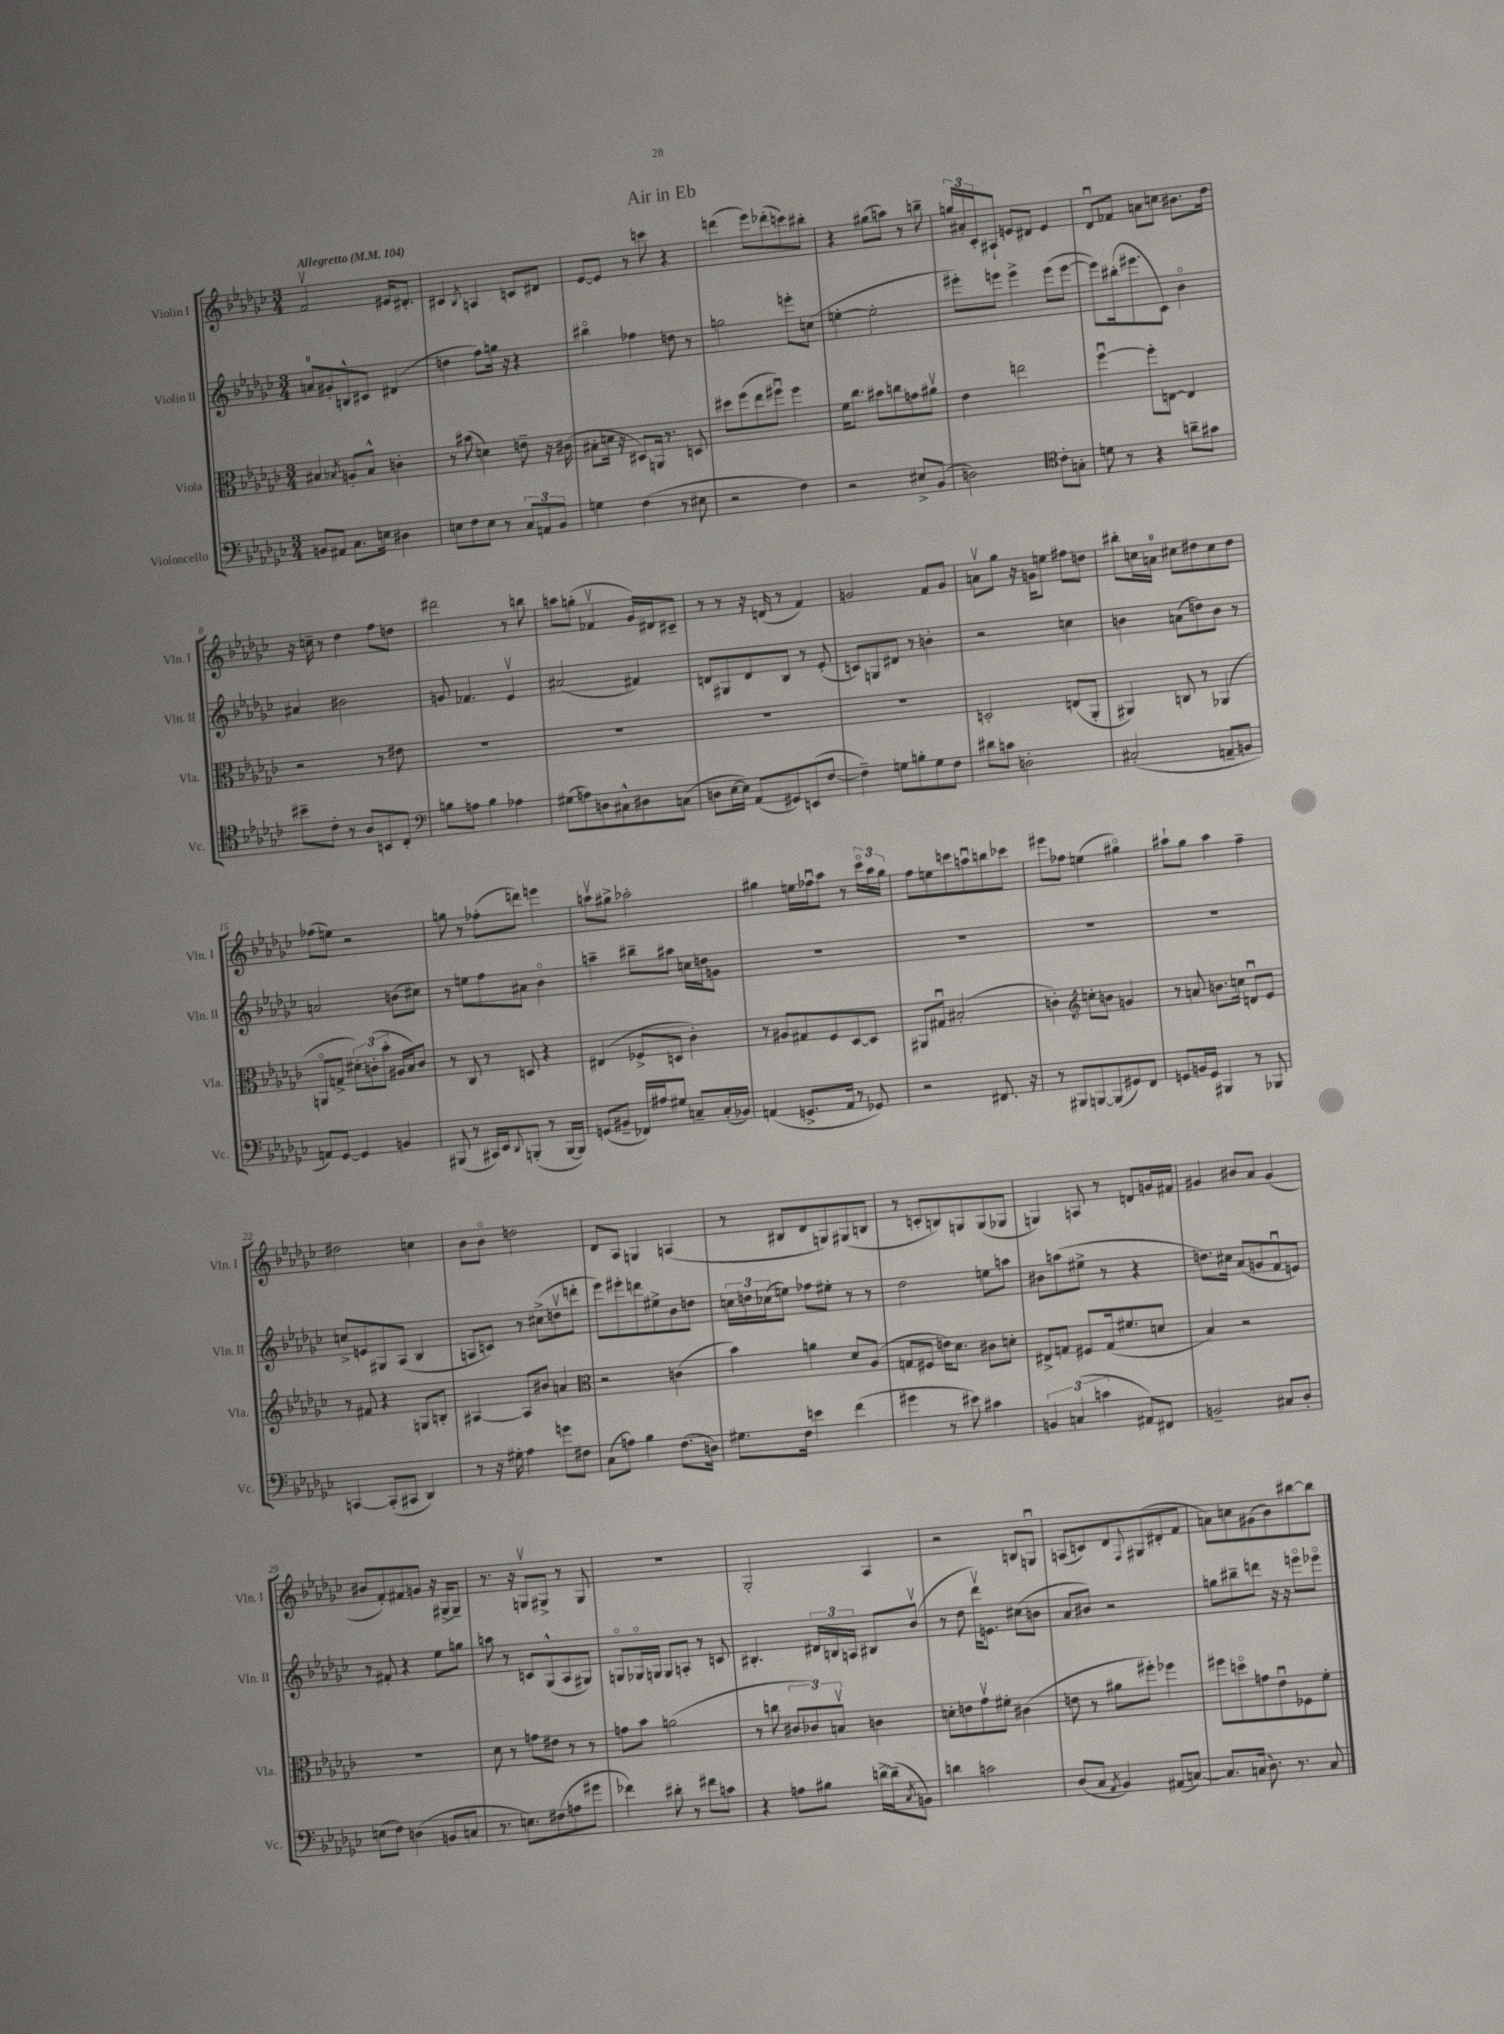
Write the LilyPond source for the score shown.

\header { title = "Air in Eb" }
<<
\new StaffGroup <<
\new Staff = "s0" \with { instrumentName = "Violin I" shortInstrumentName = "Vln. I" } {
    \clef treble \key ges \major \numericTimeSignature \time 3/4 \tempo "Allegretto" 4 = 104
    f'2\upbow eis'16 dis'8.-. |
    cis'4 \acciaccatura { bes8 } a4 c'8 dis'8 |
    ees'8~ ees'8 r8 c'''8 r4 |
    d'''4( ees'''8) des'''8-.( c'''8) bis''8-. |
    r4 gis''8( a''8) r8 b''8-- |
    \tuplet 3/2 { g''16 ais'16-. ces'16-. } ais8-! e'8 dis'8 e'4 |
    des'8\downbow fes'8 a'8 c''8 bis'8. des''16 |
    r16 c''16-- r8 des''4 f''8 d''8 |
    dis'''2 r8 b''8 |
    a''8 g''8-.( fes'4\upbow ges'16) dis'16 cis'8-- |
    r8 r8 r16 d'16( r8 f'4) |
    g'2 f'8 g'8 |
    a'8\upbow ges''8 r16 g'16 e''8 fis''8 d''8 |
    bis''8-. c''16 a'16-0 cis''8 dis''8 cis''8 dis''8 |
    fes''8( e''8) r2 |
    g''8 r8 fes''8-.( d'''8) e'''4 |
    a''8\upbow gis''8-> aes''2-. |
    gis''4 e''16 fes''16\downbow aes''8 r8 \tuplet 3/2 { ces'''16\flageolet aes''16 gis''16 } |
    f''8 e''8 c'''8 a''8\downbow b''8 ces'''8 |
    eis'''8 fes''8 e''4( gis''4\flageolet) |
    ais''8-! ges''8 ais''4 f''4-- |
    dis''2 c''4 |
    bes'8 bes'8\flageolet d''2 |
    des'8 aes8 g4 a4( |
    r8 bis8 des'8 g8) gis8( b8 |
    r8 c'8-. b8) g8 g8( ges8 |
    g4) a8 r8 d'8 g'16 fis'16 |
    gis'4 bis'8 aes'8 gis'4( |
    bis'8 f'8-.) fis'8 g'8 r16 gis16~-> gis8-- |
    r8. r16 g8\upbow gis8-> r8 gis8 |
    R2. |
    ges2-. aes4 |
    r2 b8 g8\downbow |
    a8( c'8) des'8 \appoggiatura { f8 } gis8( dis'8-. f'8 |
    a'8) c''8 gis'8( bes'8) bis''8~ bis''8 \bar "|." |
}
\new Staff = "s1" \with { instrumentName = "Violin II" shortInstrumentName = "Vln. II" } {
    \clef treble \key ges \major \numericTimeSignature \time 3/4
    a'8-0 gis'8-. b8-^ cis'8 dis'4( |
    d''4 f''8) g''16 r16 r4 |
    bis''4\flageolet fes''4 d''8 r8 |
    g''2 e'''8-. c''8( |
    e''4~-. e''2-. |
    eis'''8-.) e'''8 e'''4-> e'''8( e'''8~ |
    e'''8) bis''16-.( eis'''8. ces'8) bes'4\flageolet |
    ais'4 bis'2 |
    g'8 fes'4. ees'4\upbow |
    ais'2( fis'4) |
    d'8 gis8 d'8 bes8 r8 ees'8-.( |
    c'8) g8 dis'8 r8 b'4-. |
    r2 c''4 |
    b'4 a'8( d''8) b'8 r8 |
    a'2 b'8( cis''8) |
    r8 e''8 f''8 ais'8 bes'4\flageolet |
    a''4-- bis''8-- ais''8 c''16 d''16 g'8 |
    R2. |
    R2. |
    R2. |
    R2. |
    c''8-> e'8 gis8 aes8( bes4 |
    a8 c'8) r8 cis''8->( d''8\upbow d'''8-. |
    ees'''8) eis'''8-. d'''8 eis''8-> bes'8 d''8 |
    \tuplet 3/2 { c''16 d''16 ces''16( } e''8) fes''8 eis''8-. r8 r8 |
    des''2 e''8 a''8 |
    bis'8 a''8( eis''8-> r8 r4 |
    d''8.) cis''16 aes'8( g'8 f'8\downbow e'8) |
    r8 fis'8-. r4 ees''8 g''8 |
    a''8 r8 c'8 ges8-^( aes8 gis8) |
    g8\flageolet ges16\flageolet g16 g8 a8-. r8 c'8 |
    bis4.-. \tuplet 3/2 { dis'16 b16 a16 } bis8 bes'8\upbow( |
    r8 des''8 des'''16\upbow) e'8. cis''8( b'8 |
    aes'8 bis'8) r2 |
    g''8 bis''8-- d'''8 r16 r16 e'''8\flageolet ees'''8\flageolet \bar "|." |
}
\new Staff = "s2" \with { instrumentName = "Viola" shortInstrumentName = "Vla." } {
    \clef alto \key ges \major \numericTimeSignature \time 3/4
    bis4 \acciaccatura { bes8 } a8-. bes8-^ c'4-. |
    r8 bis'8( d'4) e'8-- r16 cis'16( |
    bis8-. d'16 r16 dis8) a,16 r8. d8 |
    dis''8 f''8( ees''8 fis''8\downbow) fis''4 |
    f'16 ces''8. bis'8 c''8 g'8 ais'8\upbow |
    ees'4 e''2 |
    f''4~\downbow f''8-. e8~ e4 |
    r2 r8 eis'8 |
    R2. |
    R2. |
    R2. |
    R2. |
    d2-. e8( aes,8-. |
    ais,4) c8 r8 aes,4( |
    a,8\flageolet g8-> \tuplet 3/2 { dis'8-.) c'8-.( bes'8-. } ais16 bes16) c'8 |
    r8 ces8 r8 d8 r4 |
    eis4( fes8-> d8 ces'4-.) |
    r8 ais8 gis8 f8 des8~ des8 |
    ais,8 gis8\downbow bis2-.( |
    c'4-.) \clef treble c''8-. b'8 g'4 |
    r8 a'8 b'8. c''16 d'8\downbow ees'8 |
    r8 fis'8 r4 g8 b8-. |
    ais4~ ais8 bis'8 a'4 |
    \clef alto r2 c'4( |
    bes'4) a'4 des'8 aes8( |
    g8 fis8 e'16) des'8. cis'8 d'8-. |
    eis8-> g8 fis8 g16( fis'8. d'8 |
    bes4) r2 |
    R2. |
    des'8 r8 g'8 eis'8 r8 r8 |
    g'8 bes'8 a'2( |
    r8 c''8 \tuplet 3/2 { cis'8 ces'8) b8\upbow } c'4 |
    d'8-. e'8 ges'8\upbow fis'8-. cis'4( |
    e'8 r8 ais'8 fis''8-.) fes''4 |
    fis''8 d''8\flageolet g'8 ees'8\downbow fes8 f'8-. \bar "|." |
}
\new Staff = "s3" \with { instrumentName = "Violoncello" shortInstrumentName = "Vc." } {
    \clef bass \key ges \major \numericTimeSignature \time 3/4
    b,8 ais,8 ces8. e16 dis4 |
    e8 f8 e8 r8 \tuplet 3/2 { ces8 a,8 bes,8 } |
    g4 f4( r8 eis8 |
    r2 f4) |
    r2 eis8-> bes,8( |
    d2) \clef tenor ces'8-. g8-. |
    d'8 r8 r4 a'8-- gis'8 |
    bis'8-- ces'8-. r8 aes8 b,8 ces8-. |
    \clef bass b8 a8 b4 aes4 |
    gis8( a8) d8 cis8-^ dis8 c8( |
    d8 ees16~ ees16) aes,8( gis,8) e,8( f8~ |
    f4--) g8 b8-. g8 f8 |
    dis'8 c'8 d2-. |
    cis2-.( a,8-- b,8 |
    a,8) ges,8~ ges,4 b,4 |
    bis,,8( r8 cis,16) ees,16 \appoggiatura { des,8 } b,,8-.( r8 b,,16~ b,,16) |
    g,8( bis,8-- fes,16) ais16 gis8 c8-- c16-.( bes,16) |
    a,4( g,8.-> a,16 r8 ges,8) |
    r2 fis,8. r16 |
    r8 bis,,8 b,,8~ b,,8( gis,8) f,8 |
    g,8 b,16 g,16 bis,,4 r8 bes,,8 |
    c,4~ c,8-.( cis,8 des,4) |
    r8 r16 gis16-. aes4 g'8 fis8 |
    ces8( a8) bes4 f8.( d16) |
    gis8. f16 e'4 f'4( |
    gis'4 r8 eis'8) cis'4 |
    \tuplet 3/2 { b,4 c4( c'4 } ais,8) fis,8 |
    b,2-- cis8 des8-. |
    e8( f8) d4( b,8 c8 |
    r8. e8.) fis8( a8 gis'8 |
    fes'4) dis'8-. r8 fis'8 c'8 |
    r4 a8 bis8 d'16~-> d'16--( \acciaccatura { ces8 } b,8) |
    d'4 c'2 |
    des8( ces8 \acciaccatura { aes,8 } bes,4) ais,8( c8~) |
    c8. c16( des8.) r8. c8 \bar "|." |
}
>>
>>
